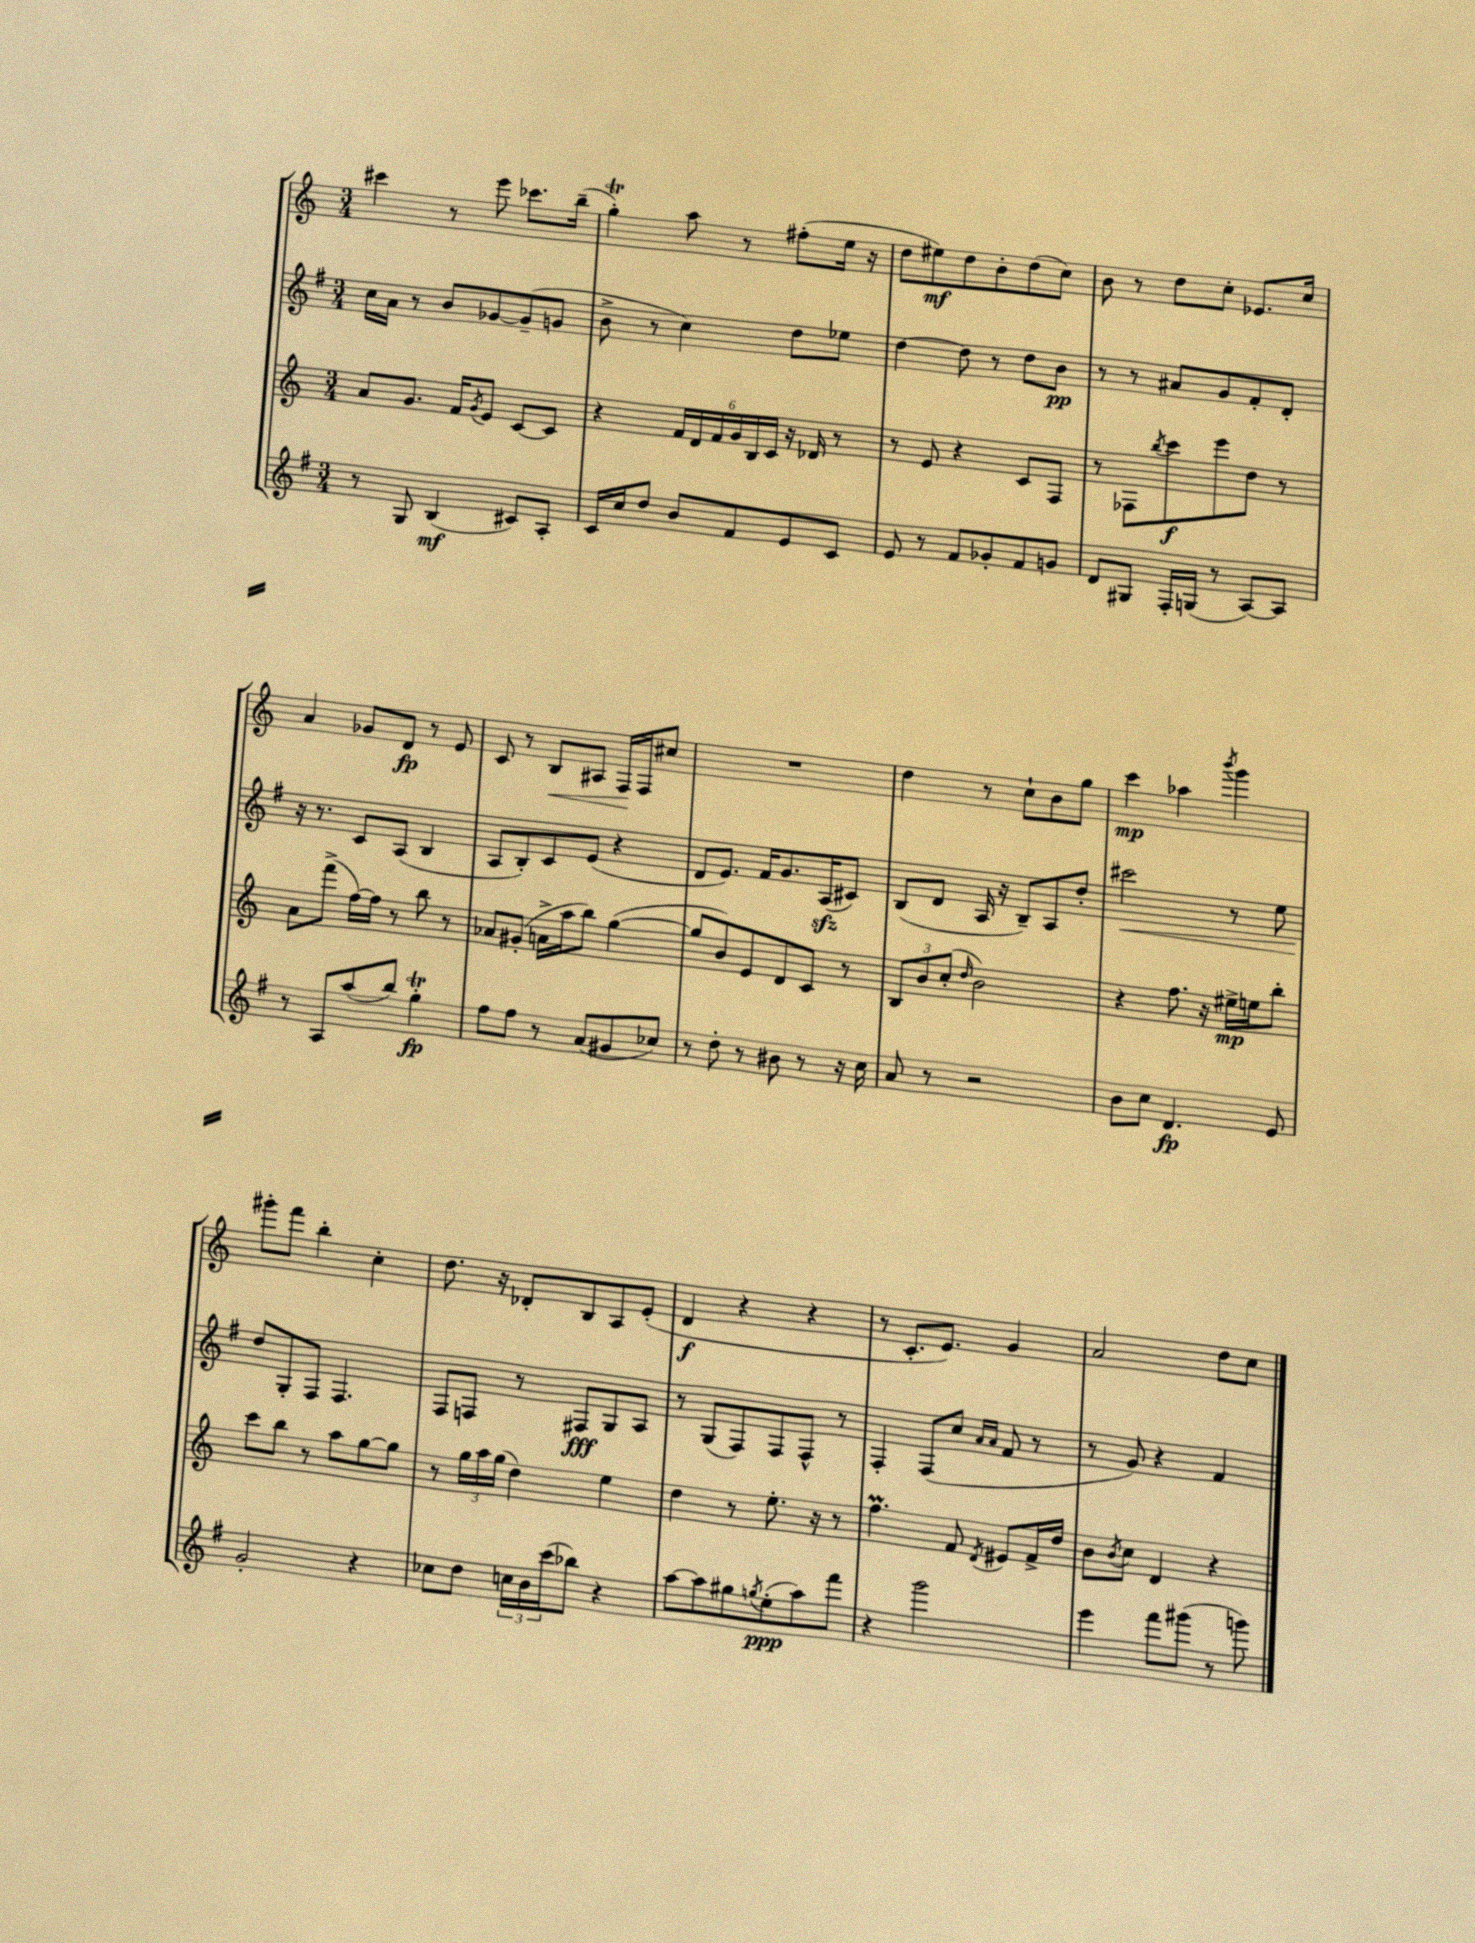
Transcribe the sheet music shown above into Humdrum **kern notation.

**kern	**kern	**kern	**kern
*staff4	*staff3	*staff2	*staff1
*clefG2	*clefG2	*clefG2	*clefG2
*k[f#]	*k[]	*k[f#]	*k[]
*M3/4	*M3/4	*M3/4	*M3/4
8r	8a	16cc	4ccc#
.	.	16a	.
8G	8.g	8r	.
(4B	.	8b	8r
.	16f	.	.
.	8qg	.	.
.	8e	[8g-	8eee
8c#)	[8c	(8g-~]	8.ccc-
8A'	8c]	8g	.
.	.	.	(16bb~
=	=	=	=
16c	4r	8b^	4gg')
16cc	.	.	.
8dd	.	8r	.
8b	24f	4cc)	8aa
.	24d	.	.
.	24f	.	.
8f#	24g	.	8r
.	24B	.	.
.	24c	.	.
8e	16r	8dd	(8ff#'
.	16d-	.	.
8c	8r	8ee-	16ee
.	.	.	16r
=	=	=	=
8e	8r	[4dd	8dd
8r	8e	.	8ee#)
8f#	4r	8dd]	8dd
8g-'	.	8r	8b'
8f#	8c	8dd	(8dd
8g	8F	8b	8cc)
=	=	=	=
8d	8r	8r	8b
8G#	8F-	8r	8r
.	8qbb	.	.
16F#'	8ccc	8a#	8dd
(16G	.	.	.
8r	8eee	8g	8cc'
[8A)	8dd	8f#'	8.e-
8A]	8r	8d'	.
.	.	.	16cc
=	=	=	=
8r	8a	16r	4a
.	.	8.r	.
8A	(8fff^	.	.
(8aa	[16ff)	8c	8g-
.	16ff]	.	.
8bb)	8r	(8A	8d
4gg'	8bb	4B	8r
.	8r	.	8e
=	=	=	=
8ff#	8a-	8A	8c
8ff#	(8g#'	8B')	8r
8r	16a^	8c	8B
.	16aa	.	.
(8a	8bb)	(8e	8A#
8g#	([4gg	4r	16F
.	.	.	16F
8cc-)	.	.	8cc#
=	=	=	=
8r	8gg]	8d	2.r
8dd'	8b)	8.e)	.
8r	8e	.	.
.	.	16f#	.
8b#	8d	8.g	.
8r	8c	.	.
.	.	(16A	.
16r	8r	8c#)	.
16cc	.	.	.
=	=	=	=
8a	12B	(8B	4dd
.	12b	.	.
8r	.	8d	.
.	(12cc'	.	.
.	16qqdd	.	.
2r	2b)	16A	8r
.	.	16r	.
.	.	8B~)	8cc`
.	.	8A	8b
.	.	8dd'	8gg
=	=	=	=
8b	4r	2ccc#	4ccc
8cc	.	.	.
4.d	8.ff	.	4aa-
.	16r	.	.
.	.	.	8qbbb
.	16ee#^	8r	4ggg
.	16ee	.	.
8e	8bb'	8ee	.
=	=	=	=
2g'	8ccc	8dd	8ggg#'
.	8bb	8G'	8fff
.	8r	8F#	4bb'
.	8aa	4.F#	.
4r	[8gg	.	4cc'
.	8gg]	.	.
=	=	=	=
8cc-	8r	8F#	8.dd
8dd	24gg	8F	.
.	24aa	.	.
.	.	.	16r
.	(24gg	.	.
24cc	4dd)	8r	8d-'
24b	.	.	.
(24ccc	.	.	.
8bb-)	.	8F#	8B
4r	4ee	8G	8A
.	.	8A	(8e'
=	=	=	=
[8aa	4dd	8r	4d
8aa]	.	(8G	.
8gg#	8r	8F#)	4r
8qgg	.	.	.
(8ee'	8.ee'	8F#	.
8aa)	.	8F#^^	4r
.	16r	.	.
8fff#	8r	8r	.
=	=	=	=
4r	4.ff	4F#'	8r
.	.	.	8.c'
2ggg	.	(8F#	.
.	.	.	8.e)
.	8f	8cc	.
.	.	16qqa	.
.	8qd	16qqa	.
.	8e#	8f#	4g
.	16f^	8r	.
.	16dd	.	.
=	=	=	=
4eee	8b	8r	2a
.	8qb	.	.
.	8cc	8g)	.
8fff#	4d	4r	.
(8ggg#	.	.	.
8r	4r	4f#	8dd
8ggg)	.	.	8cc
==	==	==	==
*-	*-	*-	*-
